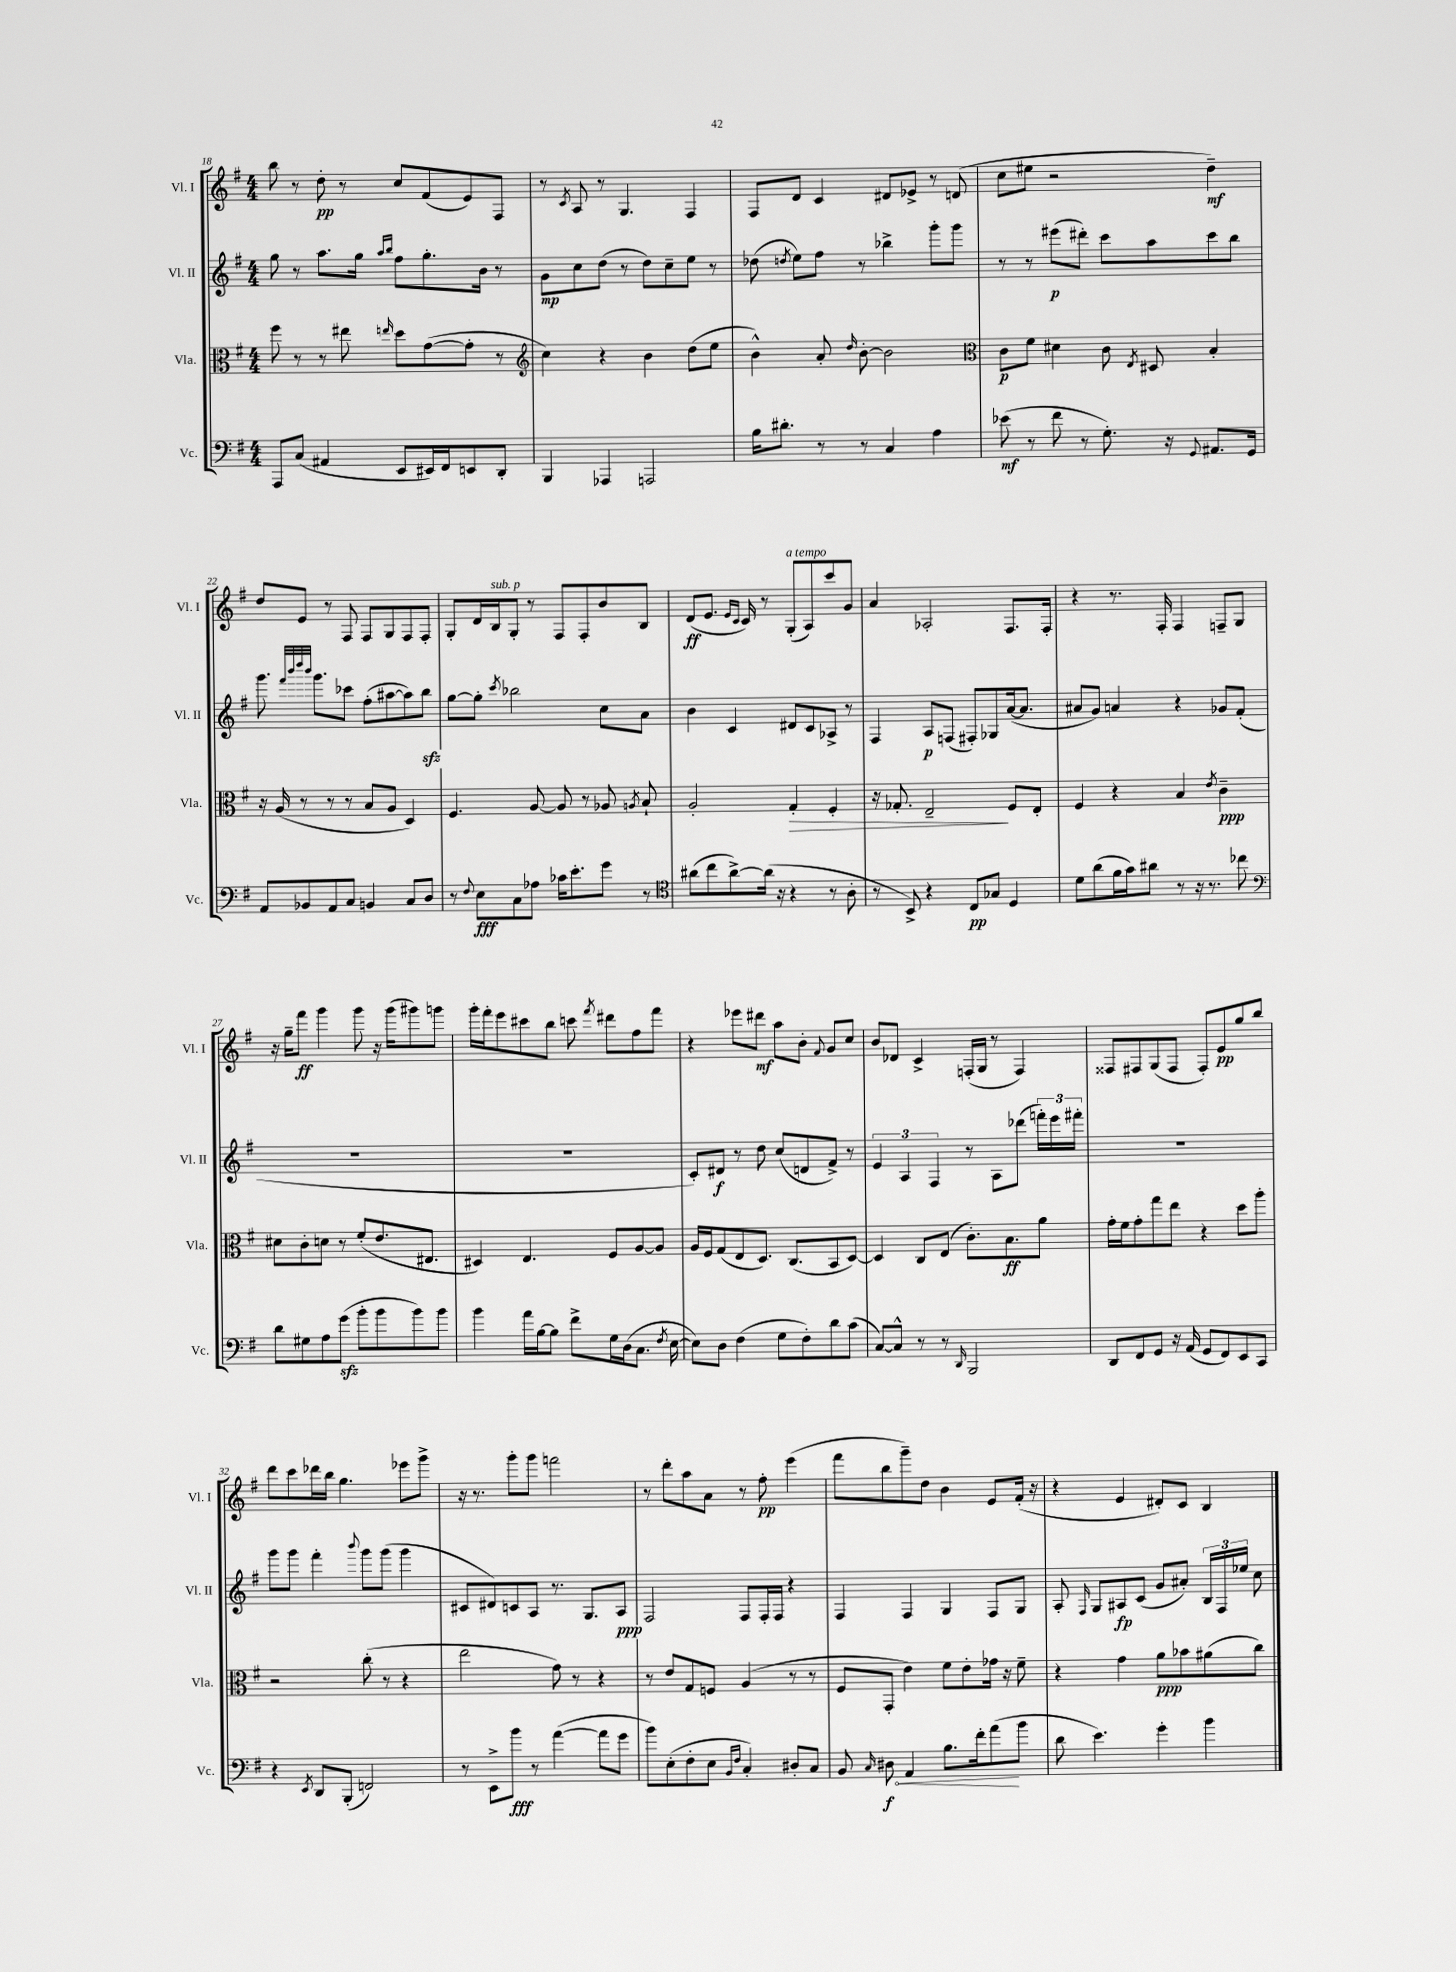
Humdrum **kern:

**kern	**kern	**kern	**kern
*staff4	*staff3	*staff2	*staff1
*clefF4	*clefC3	*clefG2	*clefG2
*k[f#]	*k[f#]	*k[f#]	*k[f#]
*M4/4	*M4/4	*M4/4	*M4/4
8AAA	8ff#	8gg	8bb
(8C	8r	8r	8r
4AA#	8r	8.aa	8dd'
.	8ee#	.	8r
.	.	16gg	.
.	.	16qqaa	.
.	16qqee	16qqbb	.
8EE	8dd	8ff#	8cc
16EE#)	([8g	8.gg'	(8f#
16FF#	.	.	.
8EE	8g']	.	8e)
.	.	16b	.
8DD'	8r	8r	8F#
=	=	=	=
*	*clefG2	*	*
4BBB	4cc)	8g	8r
.	.	.	8qc
.	.	8cc	8A
4AAA-	4r	(8dd	8r
.	.	8r	4.G
2AAA	4b	8dd)	.
.	.	8cc~	.
.	(8dd	8ee	4F#
.	8ee	8r	.
=	=	=	=
16B	4b^^)	(8dd-	8F#
8.d#'	.	.	.
.	.	8qdd	.
.	.	8ee)	8d
8r	8a'	8ff#	4c
.	16qqdd	.	.
8r	[8b'	8r	.
4C	2b]	4bb-^	8d#
.	.	.	8e-^
4A	.	8ggg'	8r
.	.	8ggg	(8d
=	=	=	=
*	*clefC3	*	*
(8e-	8c	8r	8cc
8r	8f#	8r	8ee#
8f#	4d#	(8eee#	2r
8r	.	8ddd#')	.
8.G')	8c	8ccc	.
.	8qE	.	.
.	8D#	8aa	.
16r	.	.	.
8qqGG	.	.	.
8.AA#	4B'	8ccc	4dd~)
.	.	8bb	.
16GG	.	.	.
=	=	=	=
8AA	16r	8.ggg	8dd
.	(16A	.	.
8BB-	8r	.	8e
.	.	32qqfff#	.
.	.	32qqbbb	.
.	.	32qqdddd	.
.	.	32qqbbb	.
.	.	8.ggg	.
8AA	8r	.	8r
8C	8r	8ccc-	8F#
4BB	8B	(8ff#'	8F#
.	8A	[8aa#	8G
8C	4D)	8aa#])	8F#
8D	.	8bb	8F#'
=	=	=	=
8r	4.F#	[8gg	8G'
8qqF#	.	.	.
8E	.	8gg']	16d
.	.	.	16B
.	.	8qccc	.
8C	.	2bb-	8G'
8A-	[8A	.	8r
16c-	8A]	.	8F#
8.e'	.	.	.
.	8r	.	8F#'
8g	8A-	8cc	8b
.	8qA	.	.
8r	8B`	8a	8B
=	=	=	=
*clefC4	*	*	*
(8a#	2A'	4b	(8d
8cc	.	.	8.e
[8a#^)	.	4c	.
.	.	.	16qqe
.	.	.	16qqc
.	.	.	16c)
(16a#]	.	.	8r
16r	.	.	.
4r	4G'	8d#	(8G'
.	.	8c	8A)
8r	4F#'	8A-^	8ccc
8A'	.	8r	8g
=	=	=	=
8r	16r	4F#	4a
.	8.G-'	.	.
8BB^)	.	.	.
4r	2E~	8A	2A-'
.	.	(8F	.
8C	.	8F#')	.
8G-	.	8G-	.
4D	8F#	([16a	8.F#
.	.	8.a]	.
.	8E'	.	.
.	.	.	16F#'
=	=	=	=
8d	4F#	8a#	4r
(8a	.	8g)	.
16f#	4r	4a	8.r
16g)	.	.	.
8a#	.	.	.
.	.	.	16F#'
8r	4B	4r	4F#
16r	.	.	.
8.r	.	.	.
.	8qe	.	.
.	4c~	8g-	8F~
8cc-	.	(8f#'	8G
=	=	=	=
*clefF4	*	*	*
8d	8d#	1r	16r
.	.	.	16gg~
8G#	8c'	.	8fff#
8A	8d	.	4ggg
(8g	8r	.	.
8b'	(8f#'	.	8ggg
8b	8.e	.	16r
.	.	.	(16ggg
8b)	.	.	8ggg#)
.	8.E#	.	.
8b	.	.	8ggg
=	=	=	=
4b	4D#)	1r	16ggg'
.	.	.	16fff#'
.	.	.	8eee
16a	4.E	.	8ccc#
[16B	.	.	.
8B]	.	.	8bb
8f#^	.	.	8ccc
.	.	.	8qfff#
16G	8F#	.	8ddd#
(16D	.	.	.
8.C	[8A	.	8ff#
.	8A]	.	8fff#
8qF#	.	.	.
[16E	.	.	.
=	=	=	=
8E])	16A	8c')	4r
.	16F#	.	.
8D	(8G	8d#	.
(4F#	8E	8r	8eee-
.	8.D)	8dd	8ddd#
8G	.	(8cc	8aa
.	(8.C	.	.
8F#')	.	8d	8b'
.	.	.	8qqf#
8d	8BB	8f#^)	8g
(8c	[8D)	8r	8cc
=	=	=	=
[8C)	4D]	6e	8b
8C^^]	.	.	8d-
.	.	6A	.
8r	8C	.	4c^
.	.	6F#	.
8r	(8E	.	.
16qqDD	.	.	.
2BBB	8.c')	8r	(16F'
.	.	.	16G
.	.	8A	8r
.	8.B	.	.
.	.	(8ddd-	4F)
.	8a	24fff')	.
.	.	24eee	.
.	.	24fff#'	.
=	=	=	=
8DD	16g'	1r	8F##
.	16f#	.	.
8FF#	8g'	.	8F#
8GG	8gg	.	(8G
16r	8ee	.	8F#
(16AA	.	.	.
8GG	4r	.	8F#')
8FF#)	.	.	8e
8EE	8dd	.	8gg
8CC	8aa'	.	8bb
=	=	=	=
4r	2r	8ggg	8ddd
.	.	8ggg	8ccc
8qEE	.	.	.
8DD	.	4fff#'	16ddd-
.	.	.	16bb
(8BBB'	.	.	4.gg
.	.	8qqbbb	.
2FF)	(8cc'	8ggg	.
.	8r	(8ggg	.
.	4r	4ggg	8eee-
.	.	.	8ggg^
=	=	=	=
8r	2ee	8c#	16r
.	.	.	8.r
8EE^	.	8d#)	.
8b	.	8c	8ggg'
8r	.	8A	8ggg
([4a	8g)	8.r	2fff
.	8r	.	.
.	.	8.G	.
8a]	4r	.	.
8g	.	8A	.
=	=	=	=
8b)	8r	2F#	8r
(8E'	8e	.	8ddd'
8F#'	8G	.	8aa
8E	8F	.	8a
16qqBB	.	.	.
16qqF#	.	.	.
4C')	(4A	8F#	8r
.	.	16F#'	8ff#'
.	.	16F#	.
8D#'	8r	4r	(4eee
8C	8r	.	.
=	=	=	=
8BB	8F#	4F#	8fff#
16qqC	.	.	.
8D#	8GG'	.	8bb
4AA	4e)	4F#	8ggg~)
.	.	.	8dd
8.B	8f#	4G	4b
.	8e'	.	.
16f#'	.	.	.
(8a	16g-	8F#	8e
.	16r	.	.
8b	8f#~	8G	(16f#'
.	.	.	16r
=	=	=	=
8d	4r	8A'	4r
.	.	16qqF#	.
4.e)	.	8G	.
.	4g	8A#	4e
.	.	(8c	.
4g'	8a	8g	8d#')
.	8b-	8a#')	8c
4b	(8a#	24B	4B
.	.	24F#	.
.	.	24ee-	.
.	8cc)	8cc	.
==	==	==	==
*-	*-	*-	*-
